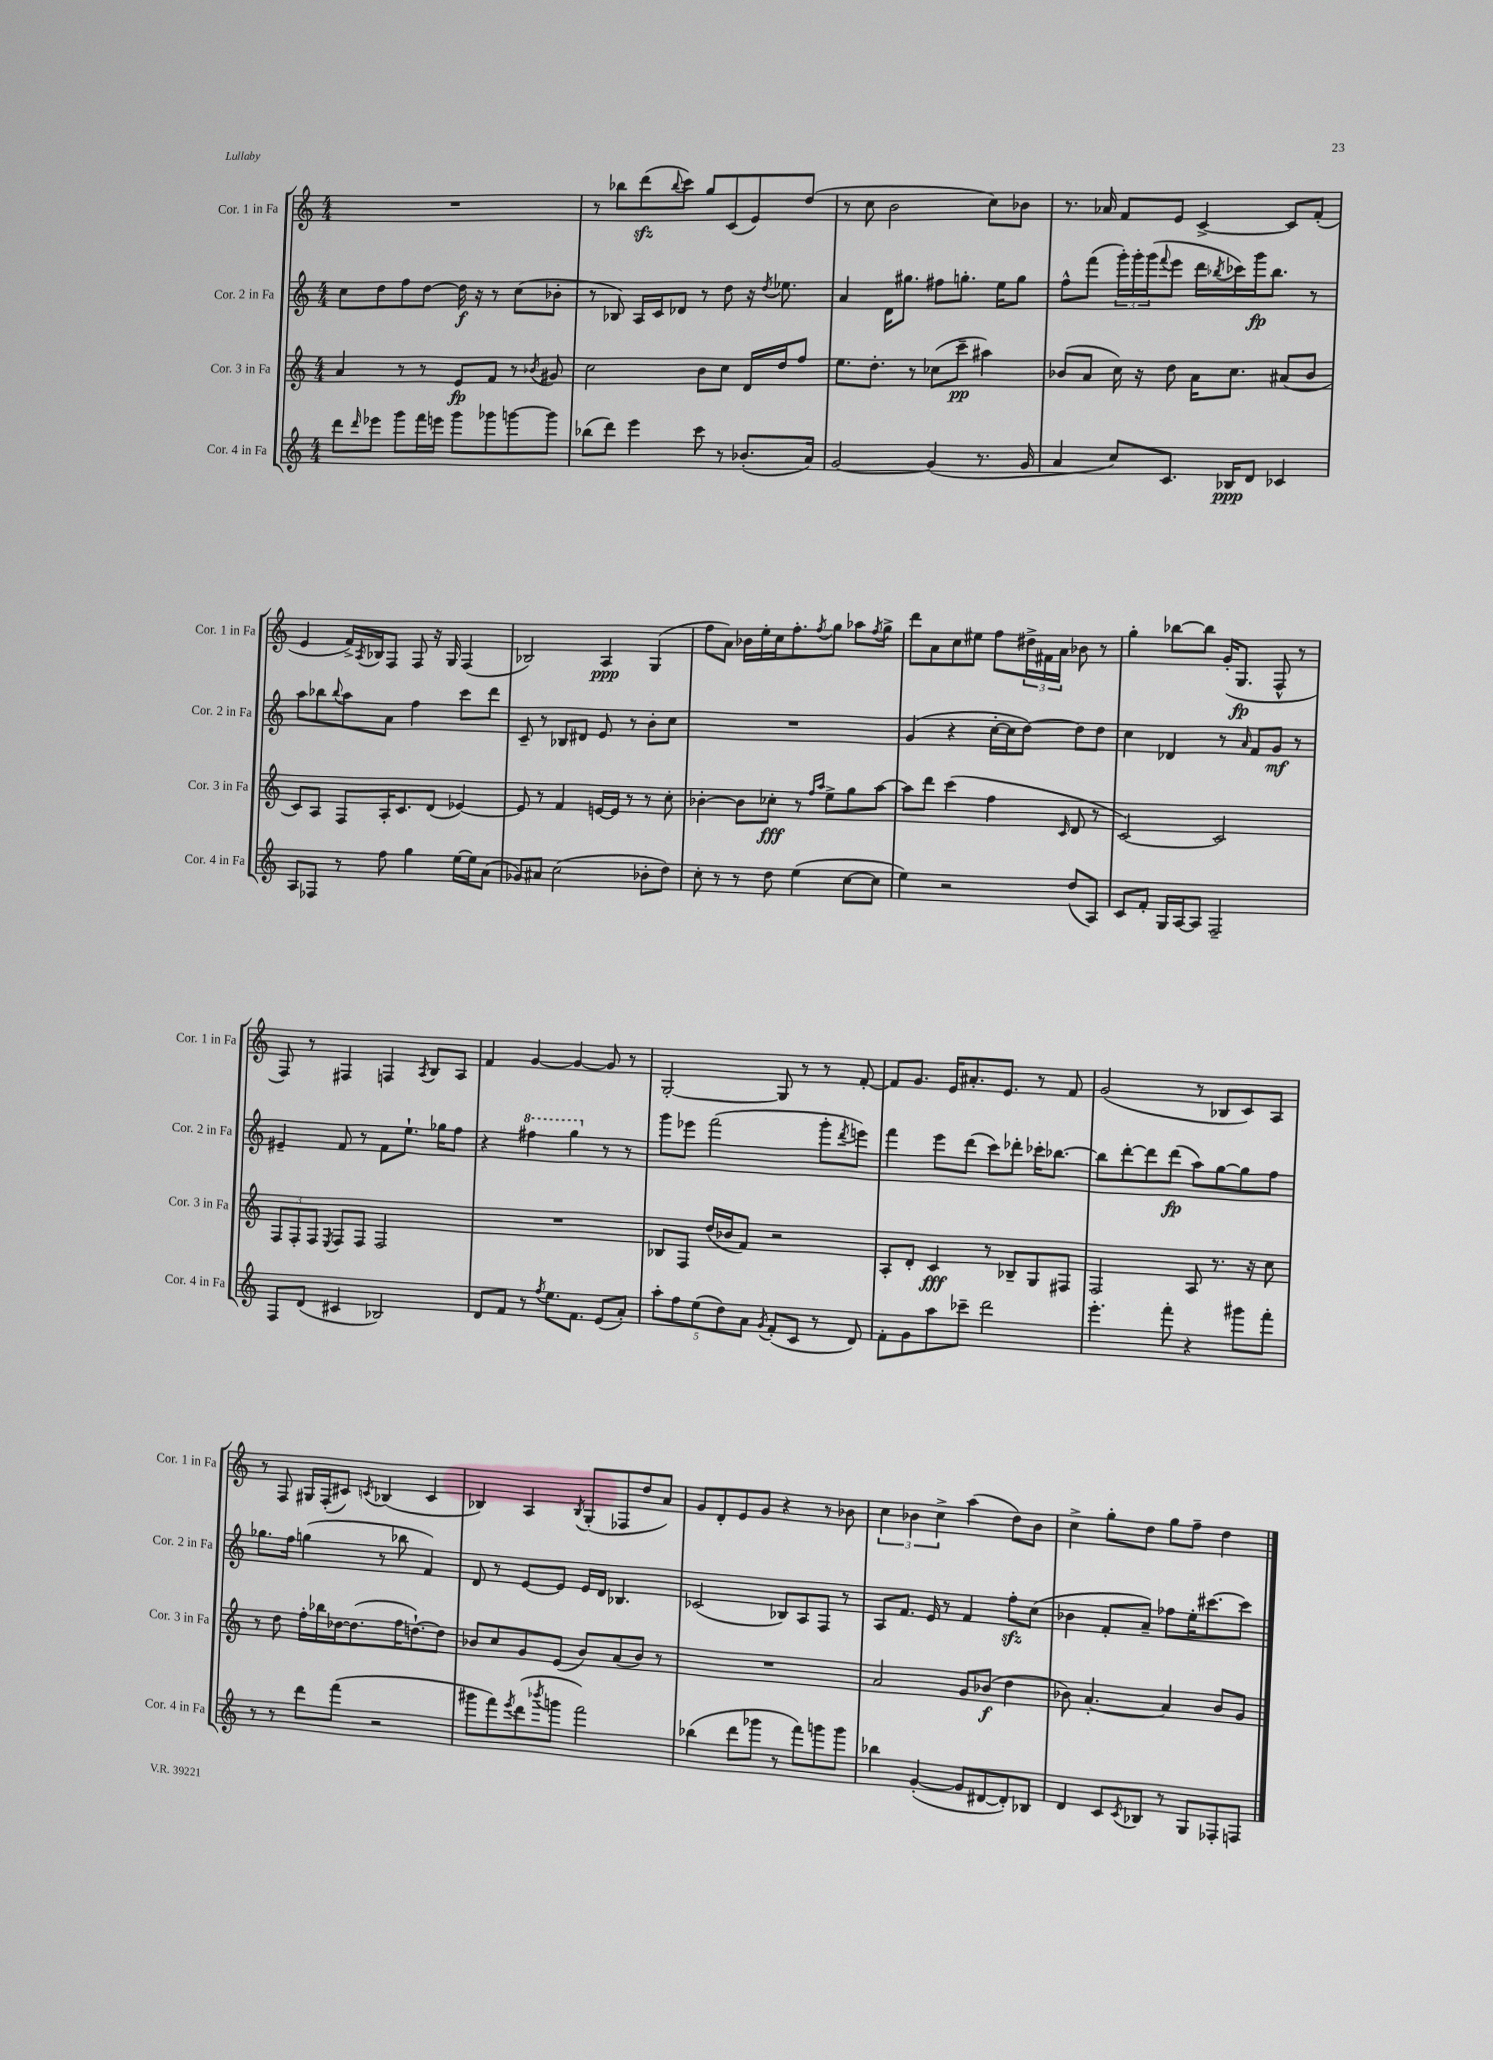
<<
\new StaffGroup <<
\new Staff = "s0" \with { instrumentName = "Cor. 1 in Fa" shortInstrumentName = "Cor. 1 in Fa" } {
    \clef treble \key c \major \numericTimeSignature \time 4/4
    R1 |
    r8 bes''8 d'''8\sfz( \appoggiatura { bes''8 } c'''8) g''8 c'8( e'8) d''8( |
    r8 c''8 b'2 c''8) bes'8 |
    r8. aes'16 f'8 e'8 c'4~-> c'8 f'8-.( |
    e'4 f'16->) \acciaccatura { a8 } bes16 f8 f8 r16 g16 f4( |
    bes2) a4\ppp g4( |
    f''8 a'8) bes'16 e''16-. c''16 f''8.-. \acciaccatura { f''8 } g''8 aes''8 \acciaccatura { f''8 } g''8-> |
    d'''8 a'8 c''8 eis''8 f''8 \tuplet 3/2 { dis''16-> fis'16 a'16 } bes'8 r8 |
    g''4-. bes''8~ bes''8 g'16-.( g8.\fp f8-^ r8 |
    f8) r8 fis4 f4 \acciaccatura { a8 } b8 a8 |
    f'4 g'4~ g'4~ g'8 r8 |
    g2~-. g8 r8 r8 f'8~-. |
    f'8 g'8. e'16 ais'8.-. e'8. r8 f'8 |
    g'2( r8 bes8 c'8) a8 |
    r8 f8 gis16 f16-.( cis'8) \acciaccatura { c'8 } bes4( c'4 |
    bes4) a4 \acciaccatura { bes8 } g8-.( fes8 d''8 a'8) |
    g'8 d'8-. e'8 g'8 r4 r8 bes'8 |
    \tuplet 3/2 { c''4 bes'4 c''4-> } a''4( d''8) bes'8 |
    c''4-> g''8-. d''8 g''8 f''8-- d''4 \bar "|." |
}
\new Staff = "s1" \with { instrumentName = "Cor. 2 in Fa" shortInstrumentName = "Cor. 2 in Fa" } {
    \clef treble \key c \major \numericTimeSignature \time 4/4
    c''8 d''8 f''8 d''8~ d''16\f r16 r8 c''8( bes'8-. |
    r8 bes8) a16 c'16 des'8 r8 d''8 r16 \acciaccatura { d''8 } ees''8. |
    a'4 d'16 gis''8. fis''8 g''8.-. e''16 g''8 |
    f''8-^ f'''8( \tuplet 3/2 { g'''16-.) g'''16-. g'''16( } \appoggiatura { f'''8 } e'''8 d'''16 \acciaccatura { bes''8 } ces'''16) g'''16\fp bes''8. r8 |
    a''8 bes''8 \appoggiatura { bes''8 } a''8 a'8 f''4 c'''8 d'''8 |
    c'8-- r8 bes8 dis'8 e'8 r8 b'8-. c''8 |
    R1 |
    g'4( r4 c''16~-. c''16 d''8~) d''8 d''8 |
    c''4 des'4 r8 \grace { a'16 } f'8 g'8\mf r8 |
    eis'4-- f'8 r8 f'8 e''8.-! ges''16 f''8 |
    r4 \ottava #1 fis'''4 g'''4 \ottava #0 r8 r8 |
    g'''8 ees'''8 f'''2( g'''8-. \acciaccatura { d'''8 } e'''8) |
    f'''4 e'''8 d'''8( c'''8) des'''8-. ces'''16-. bes''8.~ |
    bes''8 d'''8~-. d'''8 d'''8\fp( a''8) g''8~ g''8 f''8 |
    ges''8. f''16 g''4( r8 bes''8 f'4) |
    d'8 r8 e'8~ e'8 e'16 d'16 bes4. |
    ces'2( bes8) a8 f8 r8 |
    a8 f'8. e'16 r8 f'4 f''8-.\sfz c''8( |
    bes'4 f'8-. a'8--) fes''8 e''16-. cis'''8.~ cis'''8 \bar "|." |
}
\new Staff = "s2" \with { instrumentName = "Cor. 3 in Fa" shortInstrumentName = "Cor. 3 in Fa" } {
    \clef treble \key c \major \numericTimeSignature \time 4/4
    a'4 r8 r8 e'8\fp f'8 r8 \acciaccatura { bes'8 } gis'8 |
    c''2 b'8 c''8 d'16 d''16 f''8 |
    e''8. d''8.-. r8 ces''8( c'''8--\pp ais''4) |
    bes'8( a'8 c''16) r16 d''8 a'16 c''8. ais'8( bes'8 |
    c'8) a8 f8 a16-. c'8. d'8( ees'4~) |
    ees'8 r8 f'4 e'16~ e'16 r8 r8 c''8-. |
    bes'4~-. bes'8 ces''8-.\fff r8 \grace { f''16 a''16 } e''8-> g''8 a''8~ |
    a''8 d'''8 c'''4( f''4 \grace { c'16 } d'8 r8 |
    c'2~) c'2 |
    \tuplet 3/2 { f8 f8-. f8 } \acciaccatura { e8 } f8 f8 f2 |
    R1 |
    bes8 f8 d''16( bes'16 f'8) r2 |
    a8-. d'8-. c'4\fff r8 bes8-- g8 fis8 |
    f2 a8 r8. r16 c''8 |
    r8 d''8 f''16-. bes''16 des''16~ des''8.( f''16 d''8.~-!) d''8 |
    bes'8 c''8 g'8 e'8( bes'8) a'8( bes'8) r8 |
    R1 |
    a'2 g'8 bes'8\f( d''4 |
    bes'8) a'4.~-. a'4 bes'8 g'8 \bar "|." |
}
\new Staff = "s3" \with { instrumentName = "Cor. 4 in Fa" shortInstrumentName = "Cor. 4 in Fa" } {
    \clef treble \key c \major \numericTimeSignature \time 4/4
    d'''8 \grace { d'''16 } ees'''8 g'''8 f'''16 e'''16 g'''8 ges'''8 g'''8~ g'''8 |
    bes''8( d'''8) e'''4 c'''8 r8 bes'8.-.( a'16) |
    g'2~ g'4( r8. g'16 |
    a'4 c''8) c'8. bes16\ppp d'8 ces'4 |
    a8 fes8 r8 f''8 g''4 e''16~ e''16 a'8( |
    ges'8) ais'8 c''2( bes'8-. d''8) |
    c''8-. r8 r8 d''8 e''4( c''8~ c''8 |
    e''4) r2 d''8( a8) |
    c'8 f'8-. g16 a16~ a8 f2-- |
    f8 d'8( cis'4 bes2) |
    d'8 f'8 r8 \acciaccatura { f''8 } e''8. f'8. e'8( a'8-.) |
    \tuplet 5/4 { a''8-. f''8 e''8( d''8) a'8 } \acciaccatura { g'8 } f'8-.( c'8 r8 d'8) |
    f'8-. g'8 a''8 ces'''8-- d'''2 |
    e'''4.-. f'''8-. r4 gis'''8 f'''8-. |
    r8 r8 d'''8 f'''8( r2 |
    gis'''8 f'''8) \acciaccatura { e'''8 } d'''8( \acciaccatura { bes'''8 } g'''8 f'''2) |
    bes''4( d'''8 ges'''8 r8 f'''8) g'''8 g'''8 |
    bes''4 g'4~-.( g'8 dis'8~ dis'8-.) bes8 |
    d'4 c'8 \acciaccatura { c'8 } bes8 r8 g8 fes8-. f8 \bar "|." |
}
>>
>>
\layout { \context { \Score \remove "Bar_number_engraver" } }
